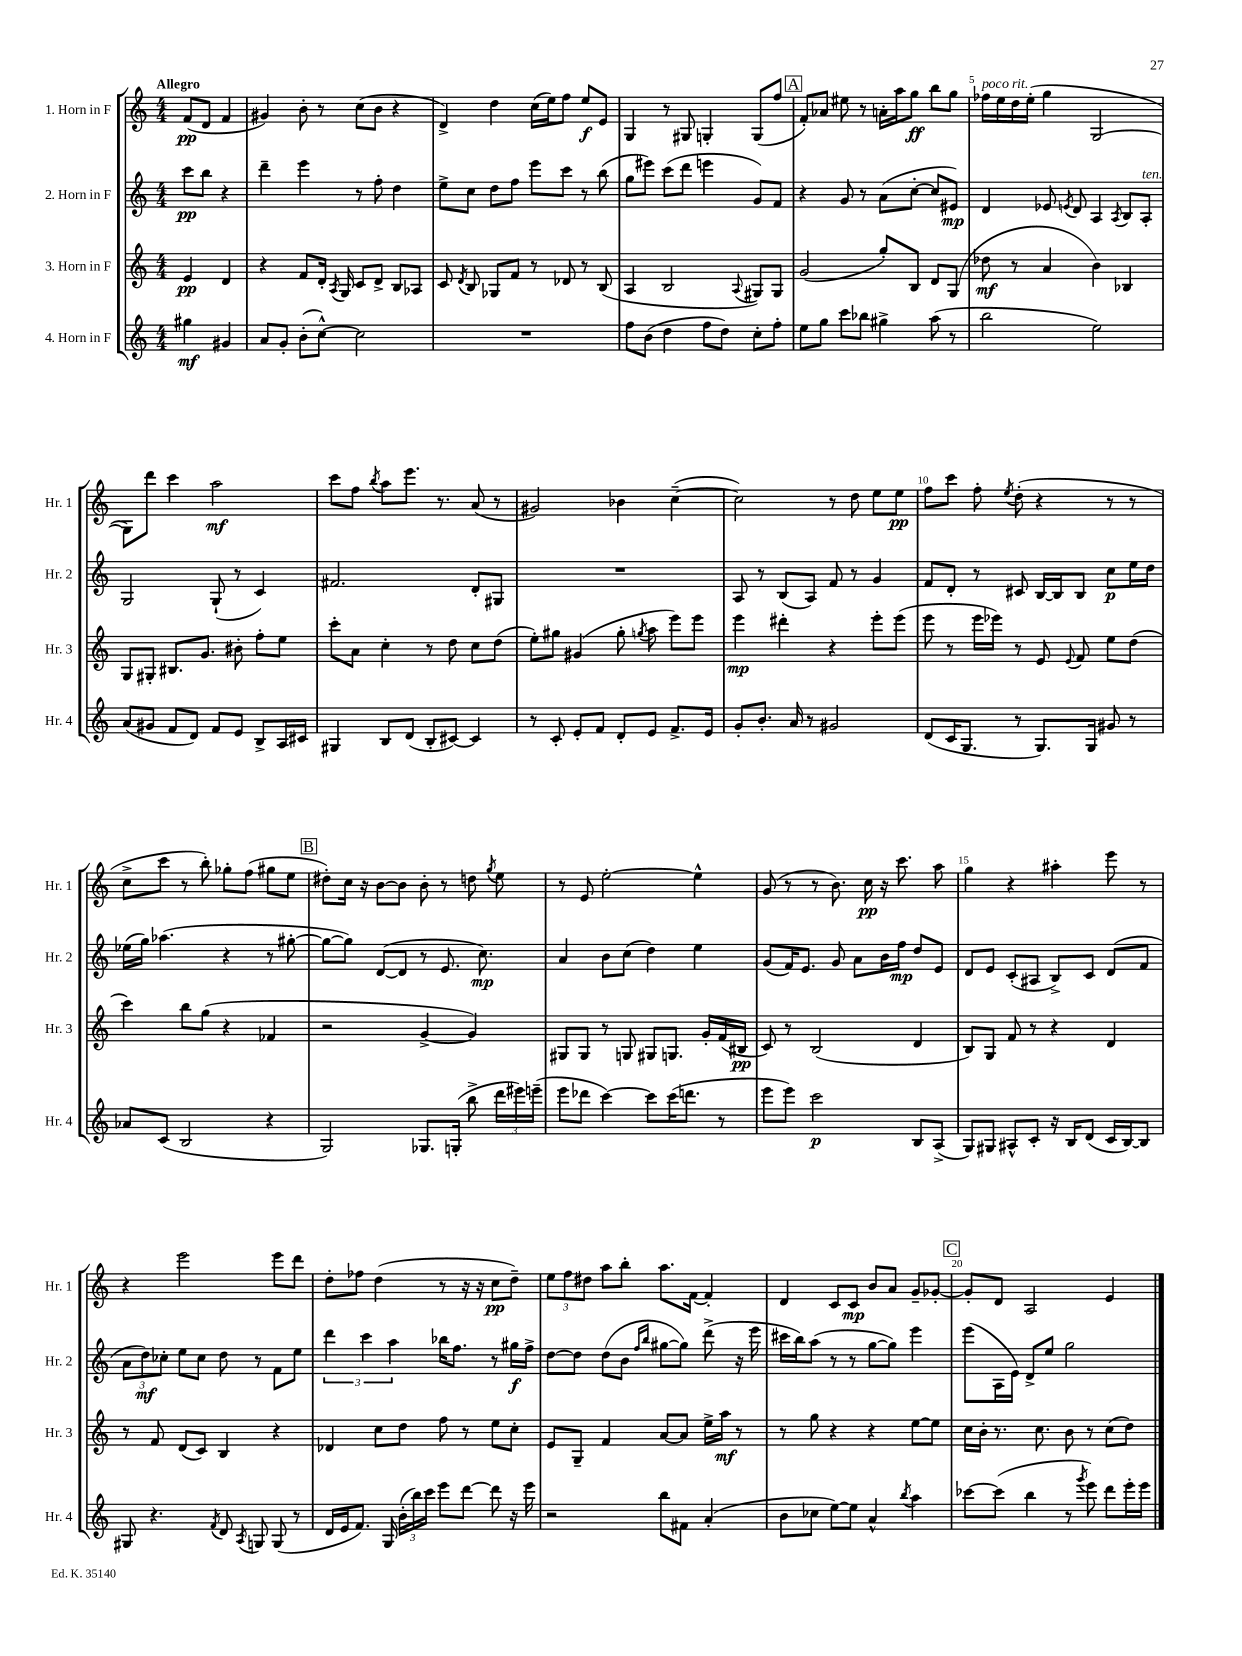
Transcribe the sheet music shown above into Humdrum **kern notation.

**kern	**kern	**kern	**kern
*staff4	*staff3	*staff2	*staff1
*clefG2	*clefG2	*clefG2	*clefG2
*k[]	*k[]	*k[]	*k[]
*M4/4	*M4/4	*M4/4	*M4/4
4gg#\	4e/	8ccc\L	(8f/L
.	.	8bb\J	8d/J
4g#/	4d/	4r	4f/
=	=	=	=
8a/L	4r	4ddd~\	4g#/)
8g'/J	.	.	.
(8b'\L	8f/L	4eee\	8b'\
[8cc^^\J)	16d'/Jk	.	8r
.	8qA/	.	.
.	16G/	.	.
2cc\]	8c/L	8r	(8cc\L
.	8d^/J	8ff'\	8b\J
.	8B/L	4dd\	4r
.	8A-/J	.	.
=	=	=	=
1r	8c/	8ee^\L	4d^/)
.	8qd/	.	.
.	8B/	8cc\J	.
.	8G-/L	8dd\L	4dd\
.	8f/J	8ff\J	.
.	8r	8eee\L	(16cc\LL
.	.	.	16ee\J)
.	8d-/	8ccc\J	8ff\J
.	8r	8r	8ee/L
.	(8B/	(8bb\	8e/J
=	=	=	=
8ff\L	4A/	8gg\L	4G/
(8b\J	.	8eee#\J)	.
4dd\	2B/	(8ccc\L	8r
.	.	8ddd\J	8G#/
8ff\L	.	4eee\	4G'/
8dd\J)	.	.	.
.	8qqA/	.	.
8cc'\L	8G#/L)	8g/L)	(8G/L
8ff'\J	8G#/J	8f/J	8ff/J
=	=	=	=
8ee\L	(2g/	4r	8f'/L)
8gg\J	.	.	8a-/J
8ccc\L	.	8g/	8ee#\
8bb-\J	.	8r	8r
4gg#^\	8gg'/L)	(8a\L	16a'\LL
.	.	.	16aa\J
.	8B/J	[8cc'\J	8gg\J
(8aa\	8d/L	8cc/]L	8bb\L
8r	(8G/J	8e#/J)	8gg\J
=	=	=	=
2bb\	8dd-\	4d/	16ff-\LL
.	.	.	16ee\
.	8r	.	16dd\
.	.	.	(16ee'\JJ
.	4a/	8e-/	4gg\
.	.	8qe/	.
.	.	8d/	.
2ee\)	4b\)	4A/	[2G/
.	.	8qA/	.
.	4B-/	8B/L	.
.	.	8A'/J	.
=	=	=	=
(8a/L	8G/L	2G/	8G\]L)
8g#/J	8G#'/J	.	8ddd\J
8f/L	8.B#/L	.	4ccc\
8d/J)	.	.	.
.	8.g/J	.	.
8f/L	.	(8G`/	2aa\
8e/J	8b#'\	8r	.
8B^/L	8ff'\L	4c/)	.
16A/L	8ee\J	.	.
16c#/JJ	.	.	.
=	=	=	=
4G#/	8ccc'\L	2.f#/	8ccc\L
.	8a\J	.	8ff\J
.	.	.	8qbb/
8B/L	4cc'\	.	8aa\L
(8d/J	.	.	8.eee\J
8B'/L	8r	.	.
.	.	.	8.r
[8c#/J)	8dd\	.	.
4c#/]	8cc\L	8d'/L	(8a/
.	(8dd\J	8G#/J	8r
=	=	=	=
8r	8ee'\L)	1r	2g#/)
8c'/	8gg#\J	.	.
8e'/L	(4g#/	.	.
8f/J	.	.	.
8d'/L	8gg#'\	.	4b-\
.	8qgg/	.	.
8e/J	8aa\	.	.
8.f^/L	8eee\L)	.	([4cc~\
.	8eee\J	.	.
16e/Jk	.	.	.
=	=	=	=
8g'/L	4eee\	8A/	2cc\])
8.b'/J	.	8r	.
.	4ddd#'\	(8B/L	.
16a/	.	.	.
8r	.	8A/J)	.
2g#/	4r	8f/	8r
.	.	8r	8dd\
.	8eee'\L	4g/	8ee\L
.	(8eee\J	.	8ee\J
=	=	=	=
(8d/L	8eee\	8f/L	8ff\L
16c/K	8r	8d'/J	8ccc\J
8.G/J	.	.	.
.	16eee\LL	8r	8ff'\
.	16eee-\JJ)	.	.
.	.	.	8qee/
8r	8r	8c#/	(8dd'\
8.G/L)	8e/	[16B/LL	4r
.	.	16B/]J	.
.	8qqe/	.	.
.	8f/	8B/J	.
16G/Jk	.	.	.
8g#/	8ee\L	8cc\L	8r
8r	(8dd\J	16ee\L	8r
.	.	16dd\JJ	.
=	=	=	=
8a-/L	4ccc\)	(16ee-\LL	8cc^\L
.	.	16gg\JJ)	.
(8c/J	.	(4.aa-\	8ccc\J
2B/	8bb\L	.	8r
.	(8gg\J	.	8bb'\)
.	4r	4r	8gg-'\L
.	.	.	(8ff\J
4r	4f-/	8r	8gg#\L
.	.	[8gg#'\	8ee\J
=	=	=	=
2G/)	2r	8gg#\_L	8dd#'\L)
.	.	8gg#\]J)	16cc\Jk
.	.	.	16r
.	.	([8d/L	[8b\L
.	.	8d/]J	8b\]J
8.G-/L	[4g^/	8r	8b'\
.	.	8.e/	8r
(16G'/Jk	.	.	.
8bb^\	4g/])	.	8dd\
.	.	8.cc\)	.
.	.	.	8qgg/
24ddd\LL	.	.	8ee\
24eee#\)	.	.	.
(24eee~\JJ	.	.	.
=	=	=	=
8eee\L	8G#/L	4a/	8r
8ddd-\J	8G#/J	.	8e/
[4ccc\)	8r	8b\L	[2ee'\
.	8G/	(8cc\J	.
8ccc\]L	8G#/L	4dd\)	.
(16ccc\K	8.G/J	.	.
8.ddd\J	.	.	.
.	.	4ee\	4ee^^\]
.	16g'/LL	.	.
8r	(16f/	.	.
.	16B#/JJ	.	.
=	=	=	=
8eee\L	8c/)	(8g/L	(8g/
8eee\J)	8r	16f/K)	8r
.	.	8.e/J	.
2ccc\	(2B/	.	8r
.	.	8g/	8.b\)
.	.	8a\L	.
.	.	.	16cc\
.	.	16b\L	16r
.	.	16ff\JJ	8.ccc\
8B/L	4d/	8dd/L	.
(8A^/J	.	8e/J	8aa\
=	=	=	=
8G/L)	8B/L)	8d/L	4gg\
8G#/J	8G/J	8e/J	.
8A#^^/L	8f/	(8c'/L	4r
8c'/J	8r	8A#/J	.
16r	4r	8B^/L)	4aa#'\
16B/LK	.	.	.
(8d/J	.	8c/J	.
16c/LL	4d/	(8d/L	8eee\
[16B/J)	.	.	.
8B/]J	.	8f/J	8r
=	=	=	=
8G#/	8r	12a\L	4r
.	.	12dd\)	.
4.r	8f/	.	.
.	.	12cc-'\J	.
.	(8d/L	8ee\L	2eee\
.	8c/J)	8cc-\J	.
8qf/	.	.	.
8d/	4B/	8dd\	.
8qA/	.	.	.
8G/	.	8r	.
(8G/	4r	8f\L	8eee\L
8r	.	8ee\J	8ddd\J
=	=	=	=
16d/LL	4d-/	6ddd\	8dd'\L
16e/J	.	.	.
8.f/J)	.	.	8ff-\J
.	.	6ccc\	.
.	8cc\L	.	(4dd\
16G/	.	.	.
.	.	6aa\	.
(24b'\LL	8dd\J	.	.
24bb\)	.	.	.
24ccc\JJ	.	.	.
8eee\L	8ff\	16bb-\LK	8r
.	.	8.ff\J	.
[8ddd\J	8r	.	16r
.	.	.	16r
8ddd\]	8ee\L	8r	8cc\L
16r	8cc'\J	16gg#\LL	8dd~\J)
16eee\	.	16ff^\JJ	.
=	=	=	=
2r	8e/L	[8dd\L	12ee\L
.	.	.	12ff\
.	8G~/J	8dd\]J	.
.	.	.	12dd#\J
.	4f/	(8dd\L	8aa\L
.	.	8b\J	8bb'\J
.	.	16qqff/LL	.
.	.	16qqbb/JJ	.
8bb\L	[8a/L	[8gg#\L	8.aa\L
8f#\J	8a/]J	8gg#\]J)	.
.	.	.	[16f\Jk
(4a'/	16ee^\LL	(8ddd^\	4f'/]
.	16aa\JJ	.	.
.	8r	16r	.
.	.	16eee\	.
=	=	=	=
8b\L	8r	16ccc#\LL	4d/
.	.	16bb\J)	.
8cc-\J	8gg\	(8aa\J	.
[8ee\L)	4r	8r	8c/L
8ee\]J	.	8r	8c/J
4a^^/	4r	[8gg\L	8b/L
.	.	8gg\]J)	8a/J
8qbb/	.	.	.
4aa\	[8ee\L	4eee\	8g~/L
.	8ee\]J	.	[8g-'/J
=	=	=	=
[8ccc-\L	16cc\LL	(8eee\L	8g-'/]L
.	16b'\JJ	.	.
(8ccc-\]J	8.r	16A\L	8d/J
.	.	16e\JJ)	.
4bb\	.	8d^/L	2A/
.	8.cc\	.	.
.	.	8ee/J	.
8r	8b\	2gg\	.
8qggg/	.	.	.
8eee\)	8r	.	.
8ddd\L	(8cc\L	.	4e/
16eee'\L	8dd\J)	.	.
16eee\JJ	.	.	.
==	==	==	==
*-	*-	*-	*-
